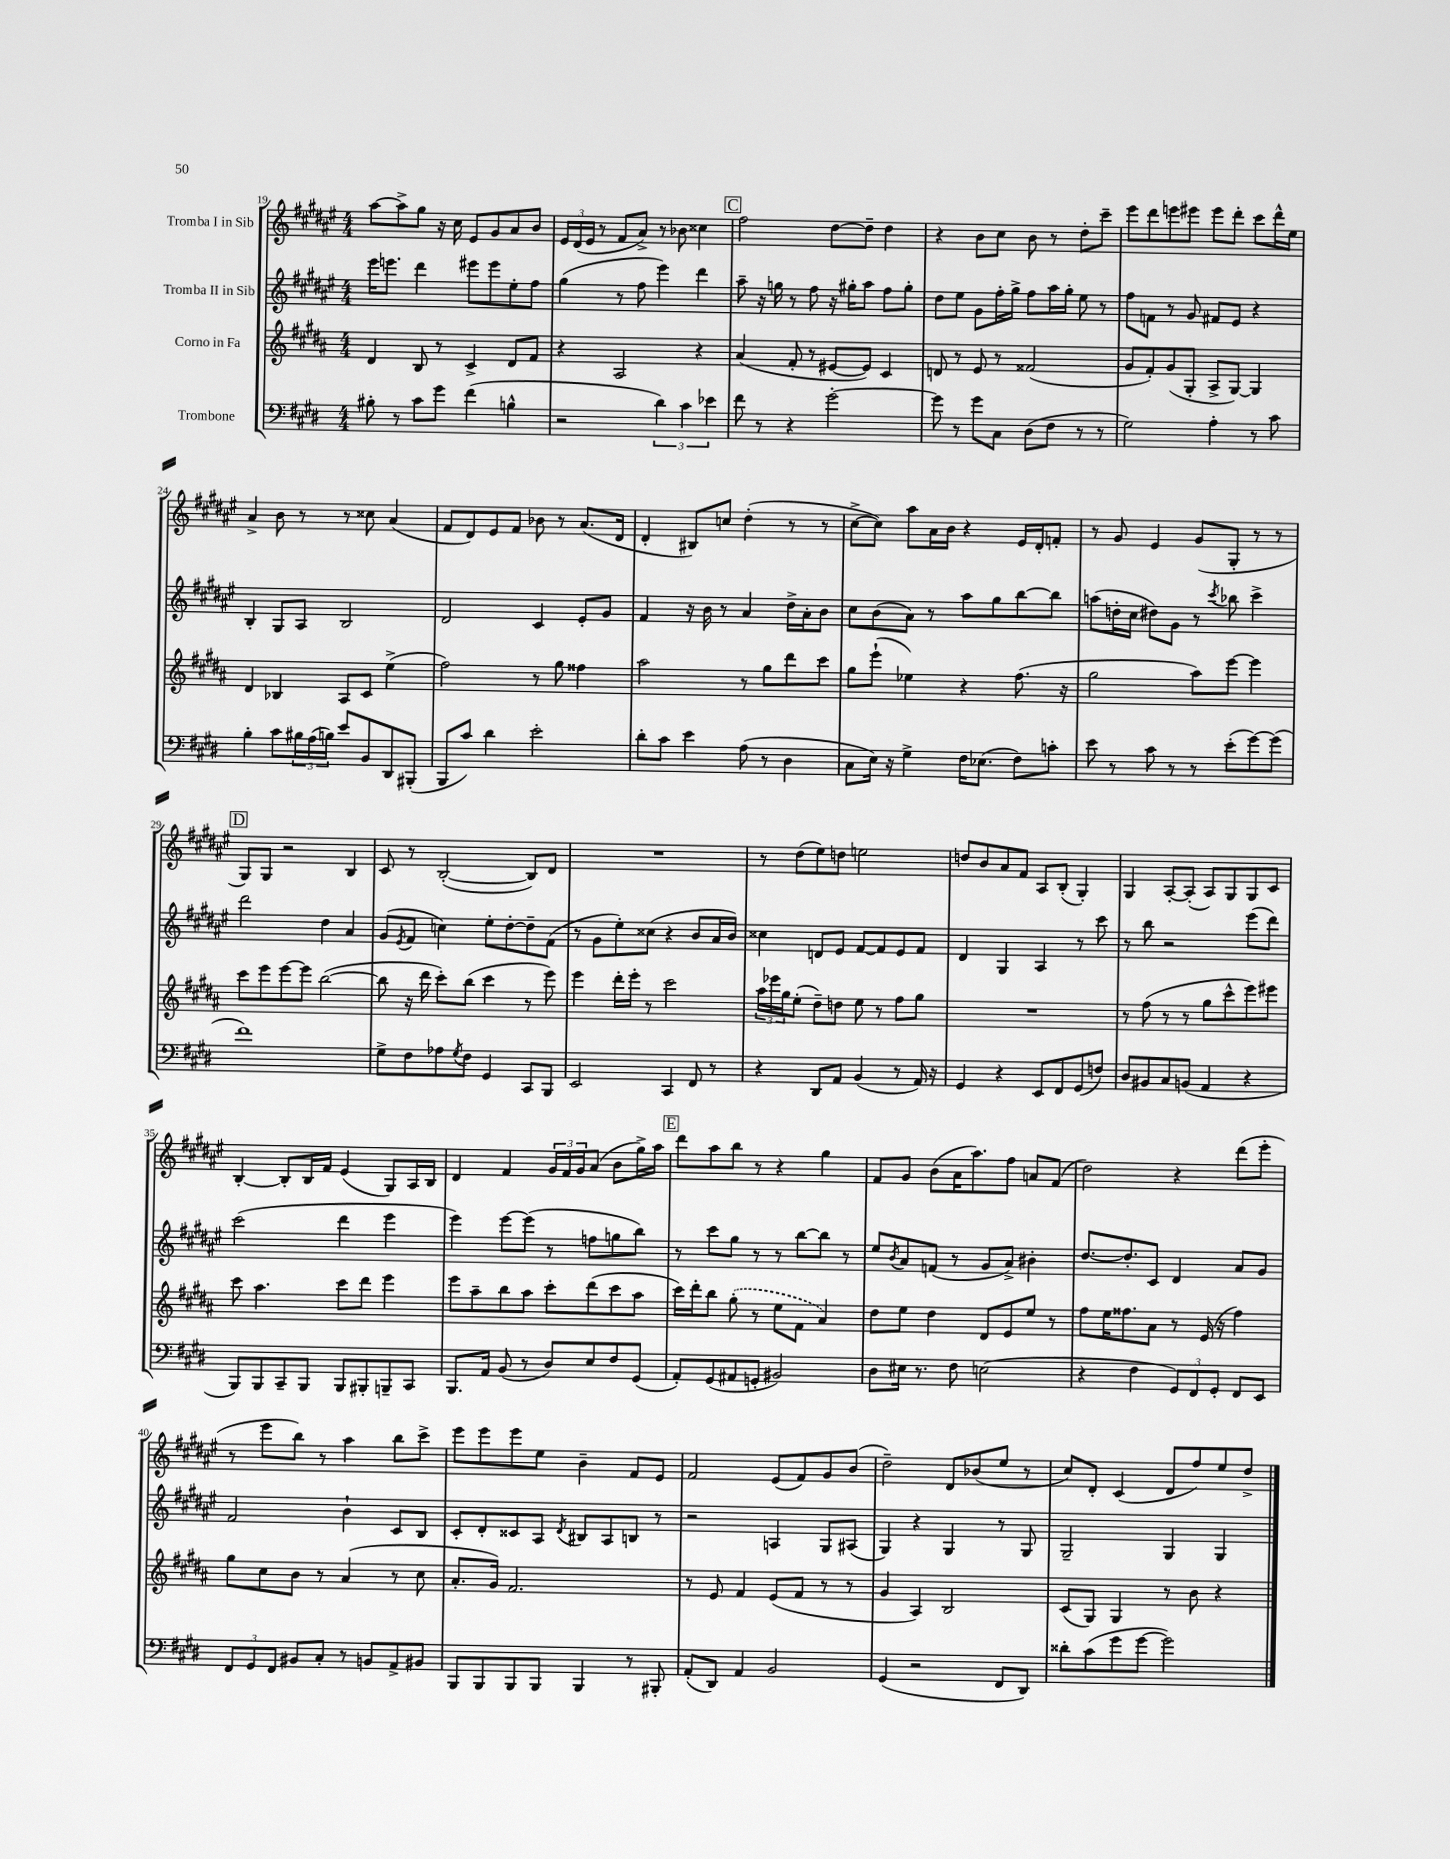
<<
\new StaffGroup <<
\new Staff = "s0" \with { instrumentName = "Tromba I in Sib" } {
    \clef treble \key fis \major \numericTimeSignature \time 4/4
    ais''8~ ais''8-> gis''8 r16 cis''16 eis'8 gis'8 ais'8 b'8 |
    \tuplet 3/2 { eis'16 dis'16( eis'16 } r8 fis'8 ais'8->) r8 bes'8 cisis''4 |
    \mark \markup { \box "C" } fis''2 dis''8~ dis''8-- dis''4 |
    r4 b'8 cis''8 b'8 r8 dis''8-. cis'''8-- |
    eis'''8 dis'''8 e'''8 eis'''8 eis'''8 dis'''8-. cis'''8 dis'''16-^ eis''16 |
    ais'4-> b'8 r8 r8 cisis''8 ais'4( |
    fis'8 dis'8) eis'8 fis'8 bes'8 r8 ais'8.( dis'16 |
    dis'4-. bis8) c''8 dis''4-.( r8 r8 |
    cis''8~-> cis''8) ais''8 ais'16 b'16 r4 eis'16 dis'16-. f'8-. |
    r8 gis'8 eis'4 gis'8( gis8-. r8 r8 |
    \mark \markup { \box "D" } gis8) gis8 r2 b4 |
    cis'8 r8 b2~-.( b8) dis'8 |
    R1 |
    r8 dis''8( eis''8) d''8 e''2 |
    d''8 b'8 ais'8 fis'8 ais8 b8-.( gis4-.) |
    gis4 ais8~-. ais8-.( ais8) gis8 gis8 cis'8 |
    b4~-. b8-. b16 fis'16 eis'4( gis8) ais16 b16 |
    dis'4 fis'4 \tuplet 3/2 { gis'16 fis'16 gis'16 } ais'8( b'8 gis''16->) ais''16 |
    \mark \markup { \box "E" } dis'''8 ais''8 b''8 r8 r4 gis''4 |
    fis'8 gis'8 b'8( ais'16 ais''8.) fis''8 a'8 fis'8( |
    dis''2) r4 dis'''8( eis'''8-. |
    r8 eis'''8 b''8) r8 ais''4 b''8 cis'''8-> |
    eis'''8 eis'''8 eis'''8 eis''8 b'4-- fis'8 eis'8 |
    fis'2 eis'8( fis'8) gis'8 b'8( |
    dis''2--) dis'8 bes'8( eis''8 r8 |
    cis''8) dis'8-. cis'4( dis'8 fis''8) eis''8 dis''8-> \bar "|." |
}
\new Staff = "s1" \with { instrumentName = "Tromba II in Sib" } {
    \clef treble \key fis \major \numericTimeSignature \time 4/4
    eis'''16 e'''8. dis'''4 eis'''8 eis'''8 eis''8-. fis''8 |
    gis''4( r8 fis''8 eis'''4) dis'''4 |
    \mark \markup { \box "C" } ais''8-- r16 g''16 r8 fis''8 r16 gis''16-. ais''8 fis''8 gis''8-. |
    dis''8 eis''8 gis'8 fis''16-. gis''16-> fis''8 ais''16 gis''16-. eis''8 r8 |
    fis''8 f'8 r8 gis'8 fis'8 eis'8 r4 |
    b4-. gis8 ais8 b2 |
    dis'2 cis'4 eis'8-. gis'8 |
    fis'4 r16 b'16 r8 ais'4 dis''16-> ais'16-. b'8 |
    cis''8 b'8( ais'8) r8 ais''8 gis''8 b''8~ b''8 |
    a''8( d''16-. cis''16 dis''8) gis'8 r8 \acciaccatura { cis'''8 } bes''8 cis'''4-> |
    \mark \markup { \box "D" } dis'''2 dis''4 ais'4 |
    gis'8( \acciaccatura { eis'8 } fis'8 c''4) eis''8-. dis''8~-. dis''8-- fis'8( |
    r8 gis'8 eis''8-.) cisis''8( r4 b'8 ais'16 b'16) |
    cisis''4 d'8 eis'8 fis'8~ fis'8 eis'8 fis'8 |
    dis'4 gis4 ais4 r8 cis'''8 |
    r8 b''8 r2 eis'''8( dis'''8) |
    cis'''2( dis'''4 eis'''4 |
    eis'''4) eis'''8~ eis'''8( r8 f''8 g''8 b''8) |
    \mark \markup { \box "E" } r8 cis'''8 gis''8 r8 r8 b''8~ b''8 r8 |
    eis''8 \acciaccatura { b'8 } ais'8 f'8( r8 gis'8 ais'8->) bis'4-. |
    dis''8.~ dis''8.-. cis'8 dis'4 ais'8 gis'8 |
    fis'2 b'4-! cis'8 b8 |
    cis'8-. dis'8-. cisis'8 ais8 \acciaccatura { dis'8 } bis8 ais8 b8 r8 |
    r2 a4 gis8 ais8( |
    gis4) r4 gis4 r8 gis8 |
    gis2-- gis4 gis4 \bar "|." |
}
\new Staff = "s2" \with { instrumentName = "Corno in Fa" } {
    \clef treble \key b \major \numericTimeSignature \time 4/4
    dis'4 b8 r8 cis'4-> dis'8 fis'8 |
    r4 ais2 r4 |
    \mark \markup { \box "C" } ais'4( fis'8-. r8 eis'8~ eis'8) cis'4 |
    d'8 r8 e'8 r8 fisis'2( |
    gis'8 fis'8-.) gis'8( gis8-. ais8-> gis8~) gis4 |
    dis'4 bes4 ais8 cis'8 e''4->( |
    fis''2) r8 gis''8 fisis''4 |
    ais''2 r8 gis''8 dis'''8 cis'''8 |
    gis''8 e'''8-!( ees''4) r4 fis''8.( r16 |
    gis''2 ais''8) e'''8~ e'''4 |
    \mark \markup { \box "D" } cis'''8 e'''8 e'''8~ e'''8 b''2~( |
    b''8 r16 dis'''16 cis'''8-.) b''8( cis'''4 r8 e'''8) |
    e'''4 dis'''16-. e'''16-. r8 cis'''2 |
    \tuplet 3/2 { ais''16 ees'''16 gis''16 } e''8-.( dis''8--) d''8 e''8 r8 fis''8 gis''8 |
    R1 |
    r8 fis''8( r8 r8 gis''8 cis'''8-^ e'''8) eis'''8 |
    cis'''8 ais''4. cis'''8 dis'''8 e'''4 |
    e'''8 ais''8-- b''8 ais''8 cis'''8-. dis'''8( cis'''8 ais''8 |
    \mark \markup { \box "E" } cis'''16) dis'''16-. b''8 \once \slurDashed gis''8-.( r8 e''8 fis'8 ais'4) |
    dis''8 e''8 dis''4 dis'8 e'8 e''8 r8 |
    fis''8 e''16 fisis''8. ais'8 r8 e'16( r16 fisis''4) |
    gis''8 cis''8 b'8 r8 ais'4( r8 cis''8 |
    ais'8.-. gis'16) fis'2. |
    r8 e'8 fis'4 e'8( fis'8 r8 r8 |
    gis'4 ais4) b2 |
    cis'8( gis8) gis4 r8 b'8 r4 \bar "|." |
}
\new Staff = "s3" \with { instrumentName = "Trombone" } {
    \clef bass \key e \major \numericTimeSignature \time 4/4
    bis8-. r8 cis'8 gis'8 fis'4( b4-^ |
    r2 \tuplet 3/2 { dis'4) cis'4 ees'4 } |
    \mark \markup { \box "C" } fis'8 r8 r4 gis'2~-. |
    gis'8 r8 gis'8 cis8 dis8( fis8 r8 r8 |
    gis2) a4-. r8 cis'8 |
    b4-. cis'8 \tuplet 3/2 { bis16 a16( b16) } e'8 b,8 dis,8 bis,,8-.( |
    b,,8 cis'8) dis'4 e'2-. |
    dis'8-. cis'8 e'4 a8( r8 dis4 |
    cis8 e16) r16 gis4-> fis16 ees8.( fis8) c'8-. |
    e'8 r8 cis'8 r8 r8 e'8-.( gis'8~) gis'8( |
    \mark \markup { \box "D" } fis'1) |
    gis8-> fis8 aes8 \acciaccatura { gis8 } fis8 gis,4 cis,8 b,,8 |
    e,2 cis,4 fis,8 r8 |
    r4 dis,8 a,8 b,4( r8 a,16) r16 |
    gis,4 r4 e,8 fis,8 gis,8( f8) |
    dis8 bis,8 cis8 b,8( a,4 r4 |
    b,,8) b,,8 cis,8-- b,,8 b,,8 bis,,8-. b,,8-- cis,8 |
    b,,8. a,16 b,8( r8 dis8) e8 fis8 gis,8( |
    \mark \markup { \box "E" } a,8-.) gis,8( ais,8 g,8-. bis,2) |
    dis8 eis16 r8. fis8 e2( |
    r4 fis4 \tuplet 3/2 { gis,8) fis,8 gis,8-. } fis,8 e,8 |
    \tuplet 3/2 { fis,8 gis,8 fis,8 } bis,8 cis8-. r8 b,8 a,8-> bis,8 |
    b,,8 b,,8 b,,8 b,,8 b,,4 r8 bis,,8-. |
    a,8-.( dis,8) a,4 b,2 |
    gis,4( r2 fis,8 dis,8) |
    disis'8-. cis'8( gis'8 gis'8~ gis'2) \bar "|." |
}
>>
>>
\layout { \context { \Score currentBarNumber = #19 } }
